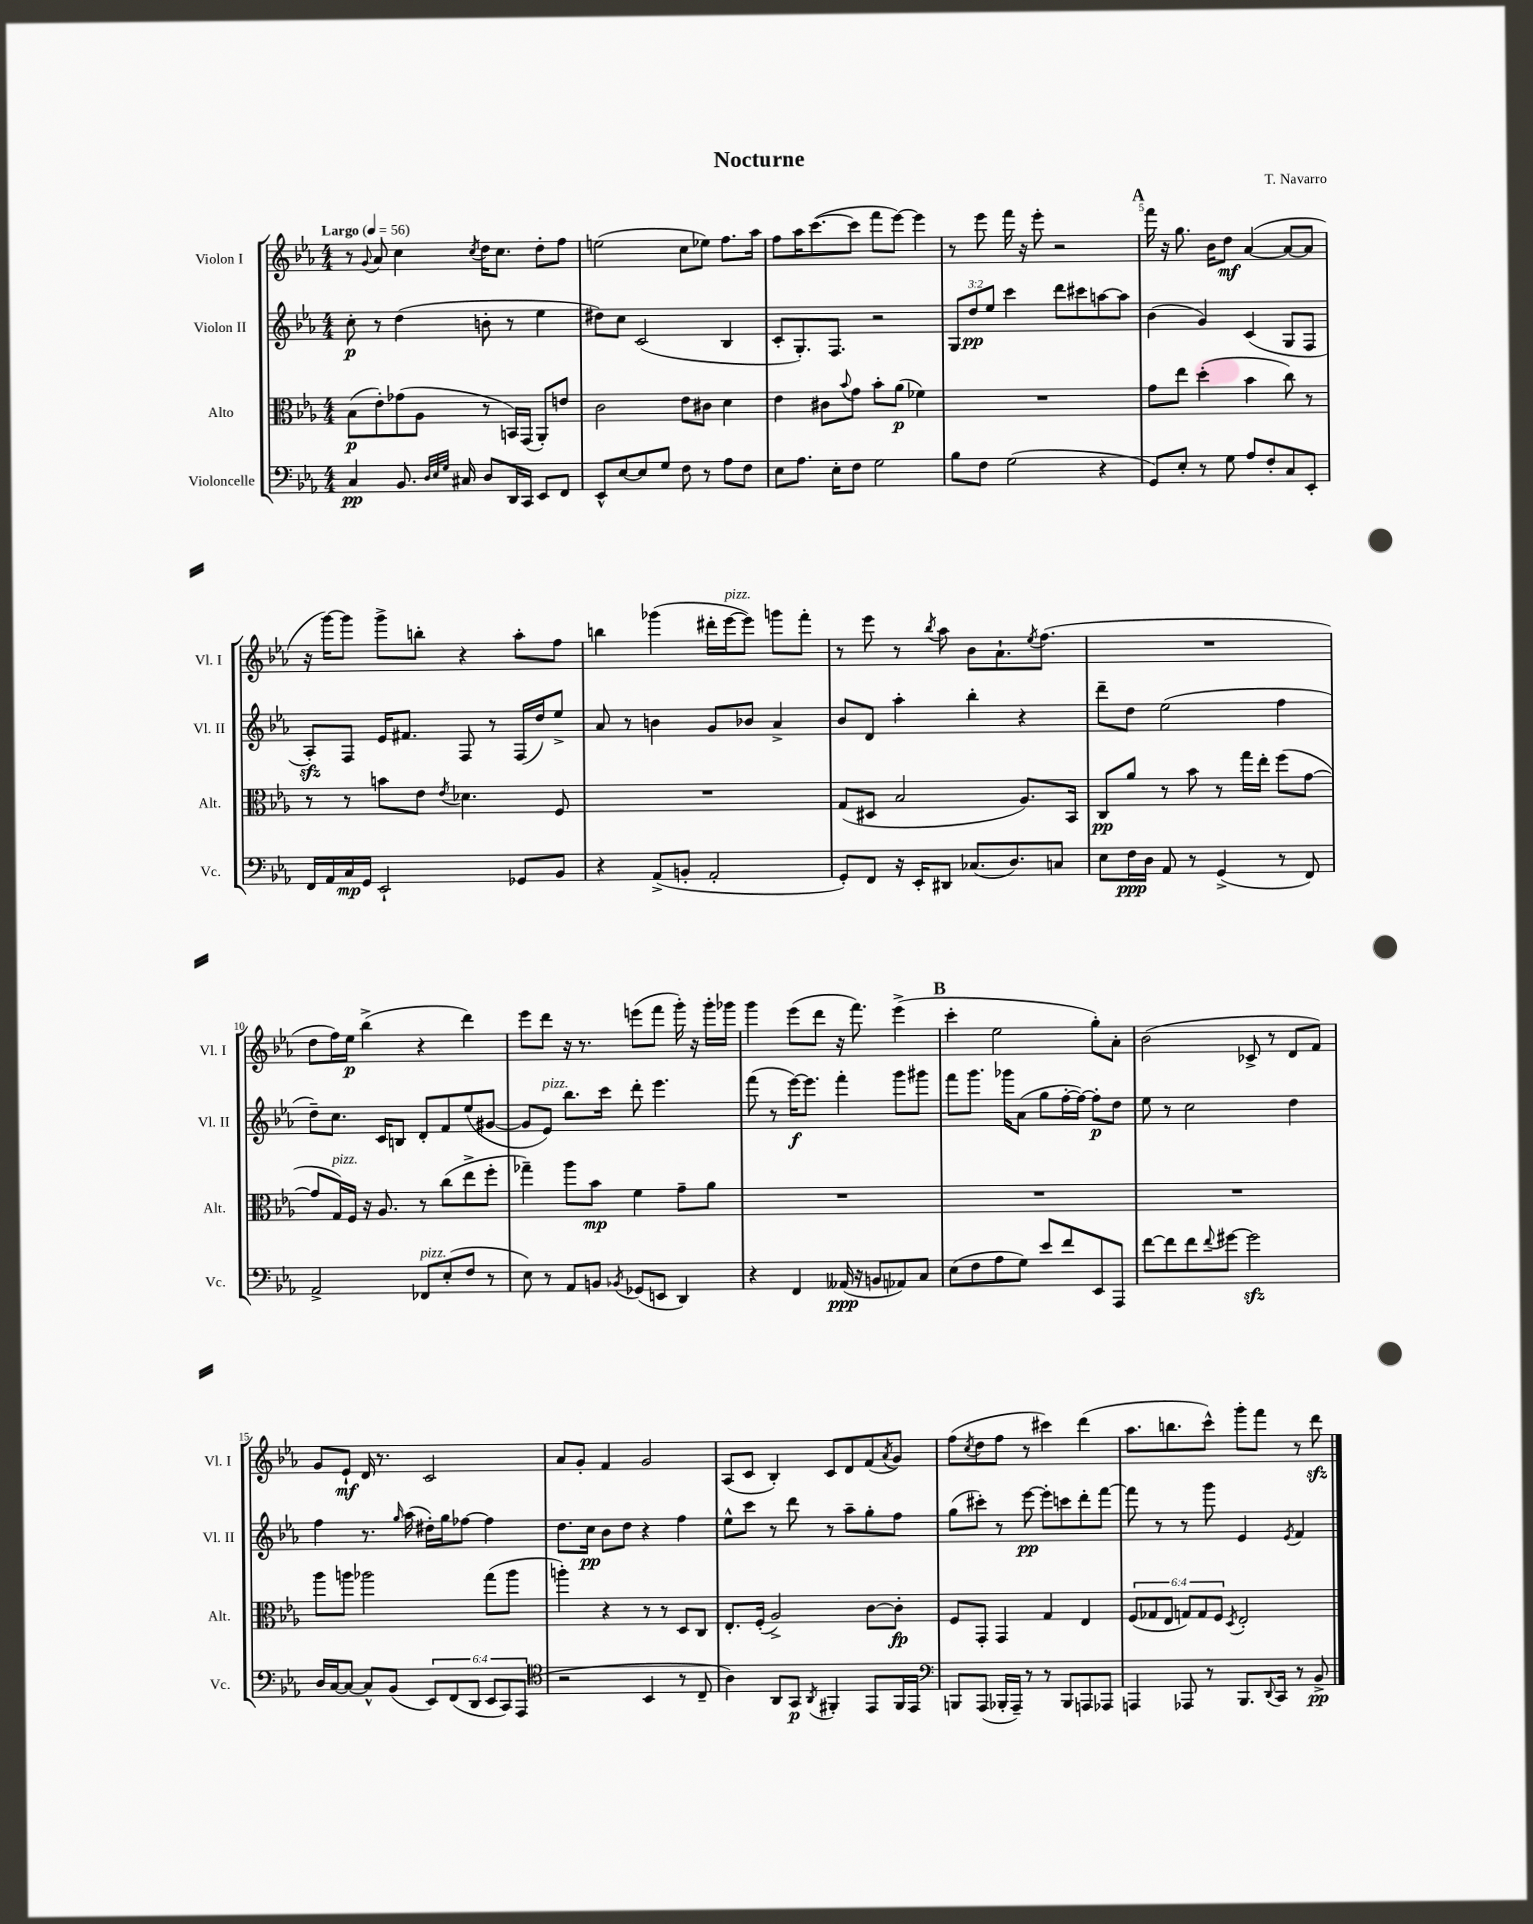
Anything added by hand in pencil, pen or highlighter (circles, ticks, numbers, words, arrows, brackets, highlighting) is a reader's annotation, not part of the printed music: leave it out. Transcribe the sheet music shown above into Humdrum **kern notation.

**kern	**kern	**kern	**kern
*staff4	*staff3	*staff2	*staff1
*clefF4	*clefC3	*clefG2	*clefG2
*k[b-e-a-]	*k[b-e-a-]	*k[b-e-a-]	*k[b-e-a-]
*M4/4	*M4/4	*M4/4	*M4/4
*MM56	*MM56	*MM56	*MM56
4C/	(8B-\L	8cc'\	8r
.	.	.	8qqg/
.	8e-'\)	8r	8a-/
8.BB-/	(8g-\	(4dd\	4cc\
.	8A-\J	.	.
32qqD/LLL	.	.	.
32qqE-/	.	.	.
32qqG/JJJ	.	.	.
16C#/	.	.	.
.	.	.	8qcc/
8D/L	8r	8b'\	16dd\LK
.	.	.	8.cc\J
16DD/L	16BB/LL)	8r	.
16CC/JJ	(16GG/JJ	.	.
8EE-/L	8AA-'/L)	4ee-\	8dd'\L
8FF/J	8e/J	.	8ff\J
=	=	=	=
8EE-^^/L	2c\	8dd#\L)	(2ee\
[8E-/	.	8cc\J	.
8E-/]	.	(2c/	.
8G/J	.	.	.
8F\	8e-\L	.	8cc\L
8r	8c#\J	.	8ee-\J)
8A-\L	4d\	4B-/	8.ff\L
8F\J	.	.	.
.	.	.	16aa-\Jk
=	=	=	=
8E-\L	4e-\	8c'/L	8ff\L
8.A-\J	.	8.G'/)	16aa-\K
.	.	.	([8.ccc\
.	8c#\L	.	.
16E-'\LK	.	8.F/J	.
.	8qqb-/	.	.
8F\J	8g\J	.	8ccc\]J
2G\	8b-'\L	2r	8fff\L
.	(8a-\J	.	[8eee-\J)
.	4f-\)	.	4eee-\]
=	=	=	=
8B-\L	1r	12G/L	8r
.	.	12dd/	.
8F\J	.	.	8eee-\
.	.	12ee-/J	.
(2G\	.	4ccc\	16fff\
.	.	.	16r
.	.	.	8eee-'\
.	.	8ddd\L	2r
.	.	8ccc#\	.
4r	.	[8aa\	.
.	.	8aa\]J	.
=	=	=	=
8GG/L)	8g\L	(4b-\	16fff\
.	.	.	16r
8E-'/J	8ee-\J	.	8.gg\
8r	(4dd'\	4g/)	.
.	.	.	16b-\LK
8G\	.	.	8dd\J
8A-/L	4b-\	(4c/	([4a-/
8F'/	.	.	.
8C/	8cc\)	8G/L	8a-/_L
8EE-'/J	8r	8F/J	8a-/]J
=	=	=	=
16FF/LL	8r	8A-'/L)	16r
16AA-/	.	.	[16ggg\LK)
16C/	8r	8F/J	8ggg\]J
16GG/JJ	.	.	.
2EE-`/	8b\L	16e-/LK	8ggg^\L
.	.	8.f#/J	.
.	8e-\J	.	8bb'\J
.	8qe-/	.	.
.	4.d-\	8F/	4r
.	.	8r	.
8GG-/L	.	(16F/LL	8aa-'\L
.	.	16dd/J)	.
8BB-/J	8F/	8ee-^/J	8ff\J
=	=	=	=
4r	1r	8a-/	4bb\
.	.	8r	.
(8AA-^/L	.	4b\	(4ggg-\
8BB'/J	.	.	.
2AA-'/	.	8g/L	16ddd#'\LL
.	.	.	[16eee-\J
.	.	8b-/J	8eee-\]J)
.	.	4a-^/	8ggg\L
.	.	.	8fff'\J
=	=	=	=
8GG'/L)	(8G/L	8b-/L	8r
8FF/J	8D#/J	8d/J	8eee-\
16r	2B-/	4aa-'\	8r
16EE-'/LK	.	.	.
.	.	.	8qbb-/
8DD#/J	.	.	8aa-\
(8.C-/L	.	4bb-'\	8b-\L
.	.	.	8.a-`\
8.D/)	.	.	.
.	8.A-/L)	4r	.
.	.	.	8qee-/
.	.	.	(8.ff\J
8C/J	.	.	.
.	16BB-/Jk	.	.
=	=	=	=
8E-\L	8C/L	8ddd~\L	1r
16F\L	8a-/J	8dd\J	.
16D\JJ	.	.	.
8AA-/	8r	(2ee-\	.
8r	8b-\	.	.
(4GG^/	8r	.	.
.	16gg\LL	.	.
.	16ee-'\JJ	.	.
8r	(8ff\L	4ff\	.
8FF/)	[8g\J	.	.
=	=	=	=
2AA-^/	8g/]L	8dd~\L)	8dd\L
.	16G/L)	8.cc\J	16ff\L)
.	16F/JJ	.	16ee-\JJ
.	16r	.	(4bb-^\
.	8.A-/	16c/LK	.
.	.	8B/J	.
8FF-/L	8r	8d'/L	4r
(8E-'/	(8cc\L	8f/	.
8F/J	8ee-^\	(8ee-/	4ddd\)
8r	8ff'\J	[8g#/J	.
=	=	=	=
8E-\)	4gg-~\)	8g#/]L	8eee-\L
8r	.	8e-/J)	8ddd\J
8AA-/L	8aa-\L	8.bb-\L	16r
.	.	.	8.r
8BB/J	8b-\J	.	.
.	.	16ccc\Jk	.
8qBB-/	.	.	.
(8GG-/L	4f\	8ddd'\	(8eee\L
8EE/J	.	4.eee-\	8fff\J
4DD/)	8g~\L	.	16ggg'\)
.	.	.	16r
.	8a-\J	.	16ggg'\LL
.	.	.	16ggg-\JJ
=	=	=	=
4r	1r	(8fff\	4ggg\
.	.	8r	.
4FF/	.	[16eee-\LK)	(8eee-\L
.	.	8.eee-\]J	.
.	.	.	8ddd\J
(16AA--/	.	4fff'\	16r
16r	.	.	8.fff\)
8BB/L	.	.	.
8AA-/)	.	8ggg\L	(4eee-^\
8C/J	.	8ggg#\J	.
=	=	=	=
(8E-\L	1r	8fff\L	4ccc'\
8F\	.	8.ggg\J	.
8A-\	.	.	2ee-\
.	.	16ggg-\LK	.
8G\J)	.	(8a-\J	.
8e-/L	.	8gg\L	.
8f/	.	[16ff'\L	.
.	.	16ff\_JJ)	.
8EE-/	.	8ff'\]L	8gg'\L)
8AAA-/J	.	8dd\J	8a-'\J
=	=	=	=
[8f\L	1r	8ee-\	(2b-\
8f\]	.	8r	.
8f\	.	2cc\	.
8qqf/	.	.	.
[8g#\J	.	.	.
2g#\]	.	.	8c-^/
.	.	.	8r
.	.	4dd\	8d/L
.	.	.	8f/J)
=	=	=	=
16D/LL	8aa-\L	4ff\	8g/L
[16C/J	.	.	.
8C/_J	8aa\J	.	8e-`/J
8C^^/]L	2aa-\	8.r	16d/
.	.	.	8.r
(8BB-/J	.	.	.
.	.	16qqgg/	.
.	.	(16aa-\	.
12EE-/L)	.	16dd#'\LL)	2c/
.	.	16gg\J	.
(12FF/	.	.	.
.	.	[8ff-\J	.
12DD/J	.	.	.
12EE-/L	(8gg\L	4ff-\]	.
12CC/)	.	.	.
.	8aa-\J	.	.
(12AAA-/J	.	.	.
=	=	=	=
*clefC4	*	*	*
2r	4aa'\)	8.dd\L	8a-/L
.	.	.	8g'/J
.	.	16cc\Jk	.
.	4r	8b-\L	4f/
.	.	8dd\J	.
4BB-/	8r	4r	2g/
.	8r	.	.
8r	8D/L	4ff\	.
8C~/	8C/J	.	.
=	=	=	=
4A-\)	8.E-'/L	8ee-^^\L	(8A-/L
.	.	8ccc\J	8c/J
.	(16F'/Jk	.	.
8AA-/L	2A-^/)	8r	4B-'/)
8GG/J	.	8ddd\	.
8qAA-/	.	.	.
4FF#'/	.	8r	8c/L
.	.	8aa-~\L	8d/
8EE-/L	[8c\L	8gg'\	(8f/
.	.	.	8qa-/
16FF#/L	8c'\]J	8ff\J	8g/J)
16EE-/JJ	.	.	.
=	=	=	=
*clefF4	*	*	*
8BBB/L	8F/L	(8gg\L	(8ff\L
.	.	.	8qcc/
(8AAA-/J	8GG'/J	8ccc#'\J)	8dd\
16BBB-'/LL	4GG/	8r	8ff\J
16AAA-~/JJ)	.	.	.
8r	.	[8eee-\	8r
8r	4G/	8eee-'\]L	4ccc#\)
8BBB-/L	.	8ccc\	.
8AAA/	4E-/	8ddd'\	(4ddd\
8AAA-/J	.	[8fff\J	.
=	=	=	=
4AAA/	(12F/L	8fff\]	8.aa-\L
.	12G-/	.	.
.	.	8r	.
.	12E-/J	.	.
.	.	.	8.bb\
8AAA-/	12G/L)	8r	.
.	12G/	.	.
8r	.	8ggg\	8ccc^^\J)
.	12F/J	.	.
.	8qD/	.	.
8.BBB-/L	2E-'/	4e-/	8ggg'\L
.	.	.	8fff\J
8qqDD/	.	.	.
16CC/Jk	.	.	.
.	.	8qe-/	.
8r	.	4f/	8r
8BB-^/	.	.	8ddd\
==	==	==	==
*-	*-	*-	*-
